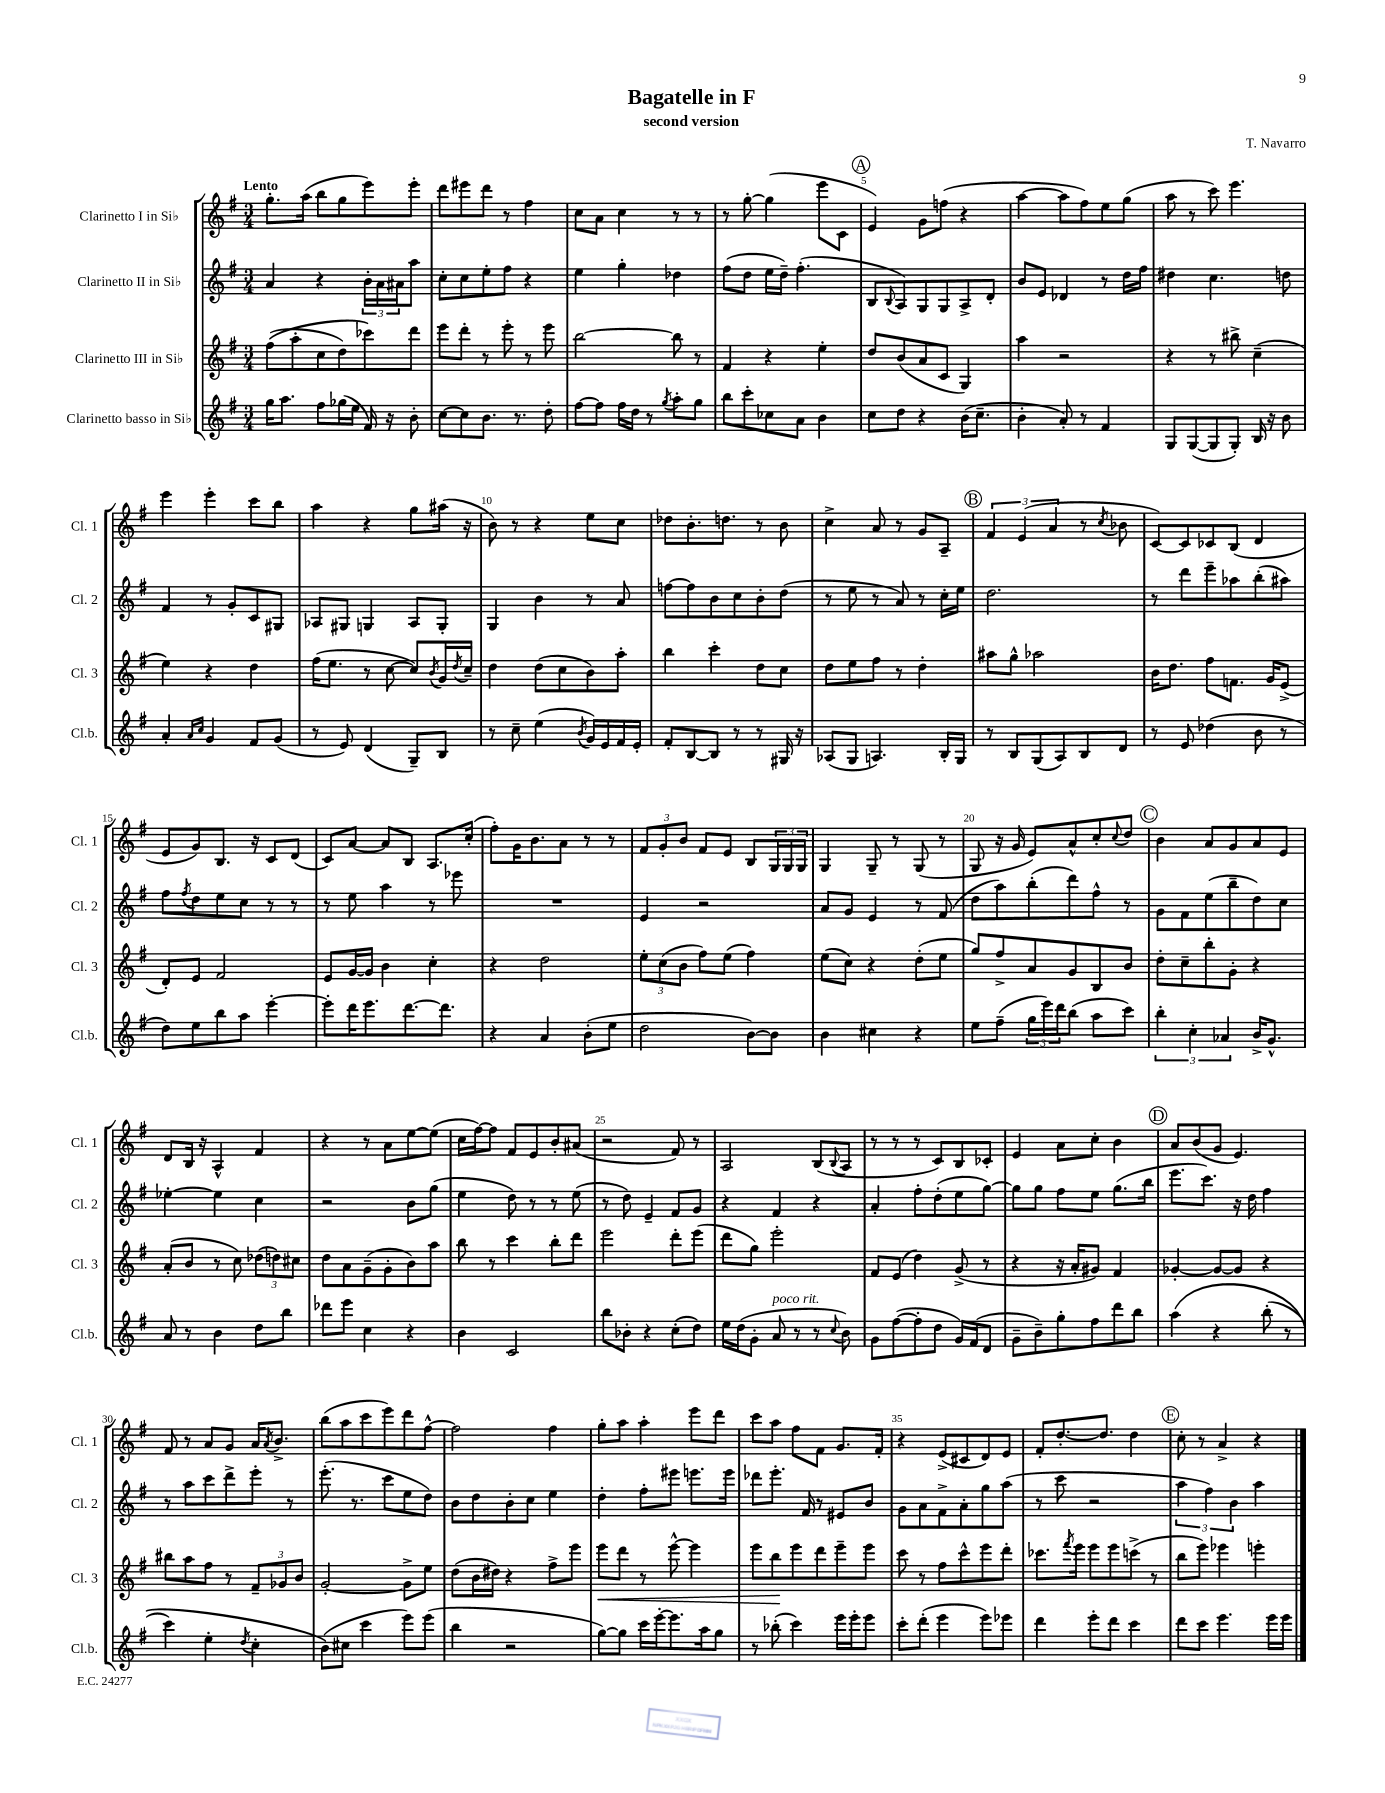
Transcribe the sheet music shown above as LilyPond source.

\header { title = "Bagatelle in F" composer = "T. Navarro" subtitle = "second version" }
<<
\new StaffGroup <<
\new Staff = "s0" \with { instrumentName = "Clarinetto I in Sib" shortInstrumentName = "Cl. 1" } {
    \clef treble \key g \major \numericTimeSignature \time 3/4 \tempo "Lento"
    g''8.-. a''16( b''8 g''8 e'''8) e'''8-. |
    d'''8 eis'''8 d'''8 r8 fis''4 |
    c''8 a'8 c''4 r8 r8 |
    r8 g''8~-. g''4( e'''8 c'8 |
    \mark \markup { \circle "A" } e'4) g'8 f''8( r4 |
    a''4~ a''8 fis''8) e''8 g''8( |
    a''8 r8 c'''8) e'''4. |
    e'''4 e'''4-. c'''8 b''8 |
    a''4 r4 g''8 ais''16( r16 |
    b'8) r8 r4 e''8 c''8 |
    des''8 b'8.-. d''8. r8 b'8 |
    c''4-> a'8 r8 g'8 a8-- |
    \mark \markup { \circle "B" } \tuplet 3/2 { fis'4 e'4( a'4 } r8 \acciaccatura { c''8 } bes'8 |
    c'8~) c'8 ces'8 b8( d'4 |
    e'8 g'8) b8. r16 c'8 d'8( |
    c'8) a'8~ a'8 b8 a8. c''16-.( |
    fis''8-.) g'16 b'8. a'8 r8 r8 |
    \tuplet 3/2 { fis'8 g'8-. b'8 } fis'8 e'8 b8 \tuplet 3/2 { g16 g16 g16 } |
    g4 g8-- r8 g8( r8 |
    g8 r16 g'16 e'8) a'8-^ c''8-. \appoggiatura { c''8 } d''8 |
    \mark \markup { \circle "C" } b'4 a'8 g'8 a'8 e'8 |
    d'8 b16 r16 a4-^ fis'4 |
    r4 r8 a'8 e''8~ e''8( |
    c''16 fis''16~) fis''8 fis'8 e'8 b'8-. ais'8( |
    r2 fis'8) r8 |
    a2 b8( \appoggiatura { b8 } a8 |
    r8 r8 r8 c'8) b8 ces'8-. |
    e'4 a'8 c''8-. b'4 |
    \mark \markup { \circle "D" } a'8 b'8( g'8 e'4.) |
    fis'8 r8 a'8 g'8 a'16 \acciaccatura { a'8 } b'8.-> |
    b''8( a''8 c'''8 e'''8) d'''8 fis''8~-^ |
    fis''2 fis''4 |
    g''8-. a''8 a''4-. e'''8 d'''8 |
    c'''8 a''8 fis''8 fis'8 g'8. fis'16-. |
    r4 e'8->( cis'8 d'8) e'8 |
    fis'8-. d''8.~-. d''8. d''4 |
    \mark \markup { \circle "E" } c''8-. r8 a'4-> r4 \bar "|." |
}
\new Staff = "s1" \with { instrumentName = "Clarinetto II in Sib" shortInstrumentName = "Cl. 2" } {
    \clef treble \key g \major \numericTimeSignature \time 3/4
    a'4 r4 \tuplet 3/2 { b'16-. a'16 ais'16 } a''8 |
    c''8-. c''8 e''8-. fis''8 r4 |
    e''4 g''4-. des''4 |
    fis''8( d''8 e''16 d''16--) fis''4.-.( |
    \mark \markup { \circle "A" } b8 \appoggiatura { b8 } a8) g8 g8 a8-> d'8-. |
    b'8 e'8 des'4 r8 d''16 fis''16 |
    dis''4 c''4. d''8 |
    fis'4 r8 g'8-. c'8 gis8 |
    aes8 gis8 g4 aes8 g8-. |
    g4 b'4 r8 a'8 |
    f''8~ f''8 b'8 c''8 b'8-. d''8( |
    r8 e''8 r8 a'8) r8 c''16-. e''16 |
    \mark \markup { \circle "B" } d''2. |
    r8 d'''8 e'''8-- aes''8 b''8-.( ais''8) |
    fis''8 \acciaccatura { fis''8 } d''8 e''8 c''8 r8 r8 |
    r8 e''8 a''4 r8 ees'''8 |
    R2. |
    e'4 r2 |
    a'8 g'8 e'4 r8 fis'8( |
    d''8 a''8) b''8-.( d'''8) fis''8-^ r8 |
    \mark \markup { \circle "C" } g'8 fis'8 e''8( b''8-- d''8) c''8 |
    ees''4~-. ees''4 c''4 |
    r2 b'8 g''8( |
    e''4 d''8) r8 r8 e''8( |
    r8 d''8) e'4-- fis'8 g'8 |
    r4 fis'4 r4 |
    a'4-. fis''8-. d''8-.( e''8 g''8~) |
    g''8 g''8 fis''8 e''8 g''8.( b''16 |
    \mark \markup { \circle "D" } e'''8. c'''8.) r16 d''16 fis''4 |
    r8 a''8 c'''8 d'''8-> e'''8-. r8 |
    e'''8.-.( r8. c'''8 e''8 d''8) |
    b'8 d''8 b'8-. c''8 e''4 |
    d''4-. fis''8-. eis'''8 e'''8. e'''16 |
    des'''8 e'''8.-. fis'16 r8 eis'8 b'8 |
    g'8 a'8 fis'8-> a'8-. g''8 a''8( |
    r8 c'''8 r2 |
    \mark \markup { \circle "E" } \tuplet 3/2 { a''4 fis''4) b'4 } a''4 \bar "|." |
}
\new Staff = "s2" \with { instrumentName = "Clarinetto III in Sib" shortInstrumentName = "Cl. 3" } {
    \clef treble \key g \major \numericTimeSignature \time 3/4
    fis''8(\( a''8-. c''8 d''8) ces'''8\) d'''8 |
    e'''8 d'''8-. r8 e'''8-. r8 e'''8 |
    b''2~ b''8 r8 |
    fis'4 r4 e''4-. |
    \mark \markup { \circle "A" } d''8 b'8( a'8 c'8 g4) |
    a''4 r2 |
    r4 r8 bis''8-> c''4--( |
    e''4) r4 d''4 |
    fis''16( e''8. r8 c''8~ c''8) \acciaccatura { b'8 } g'16 \acciaccatura { d''8 } c''16-- |
    d''4 d''8( c''8 b'8) a''8-. |
    b''4 c'''4-. d''8 c''8 |
    d''8 e''8 fis''8 r8 d''4-. |
    \mark \markup { \circle "B" } ais''8 g''8-^ aes''2 |
    b'16 d''8. fis''8 f'8. g'16 e'8->( |
    d'8-.) e'8 fis'2 |
    e'8 g'16~ g'16 b'4 c''4-. |
    r4 d''2 |
    \tuplet 3/2 { e''8-. c''8( b'8 } fis''8) e''8( fis''4) |
    e''8( c''8) r4 d''8-.( e''8 |
    g''8) fis''8-> a'8 g'8 b8 b'8 |
    \mark \markup { \circle "C" } d''8-. c''8-- b''8-. g'8-. r4 |
    a'8-.( b'8 r8 c''8) \tuplet 3/2 { des''8( d''8) cis''8 } |
    d''8 a'8 g'8--( g'8-. b'8) a''8 |
    b''8 r8 c'''4 b''8-. d'''8 |
    e'''2 d'''8-. e'''8( |
    d'''8 g''8) e'''2-. |
    fis'8 e'8( d''4) g'8->( r8 |
    r4 r16 a'16-. gis'8) fis'4 |
    \mark \markup { \circle "D" } ges'4~-. ges'8~ ges'8 r4 |
    bis''8 a''8 fis''8 r8 \tuplet 3/2 { fis'8-- ges'8 b'8 } |
    g'2~-. g'8-> e''8 |
    d''8( b'16 dis''16) r4 fis''8-> e'''8 |
    e'''8\< d'''8 r8 e'''8~-^ e'''4 |
    e'''8 b''8\! e'''8 d'''8 e'''8-- e'''8 |
    c'''8 r8 fis''8 c'''8-^ e'''8 d'''8-. |
    ces'''8. \acciaccatura { fis'''8 } e'''16 e'''8 e'''8 c'''8->( r8 |
    \mark \markup { \circle "E" } b''8 e'''8) ees'''4 e'''4-. \bar "|." |
}
\new Staff = "s3" \with { instrumentName = "Clarinetto basso in Sib" shortInstrumentName = "Cl.b." } {
    \clef treble \key g \major \numericTimeSignature \time 3/4
    g''16 a''8. fis''8 ges''16( e''16 fis'16) r16 b'8-. |
    c''8~ c''8 b'8. r8. d''8-. |
    fis''8~ fis''8 fis''16 d''16 r8 \acciaccatura { g''8 } a''8-. g''8 |
    b''8 c'''8-. ces''8 a'8 b'4 |
    \mark \markup { \circle "A" } c''8 d''8 r4 b'16( c''8.-- |
    b'4-. a'8-.) r8 fis'4 |
    g8 g8~( g8 g8-.) b16 r16 b'8 |
    a'4-. \grace { a'16 c''16 } g'4 fis'8 g'8( |
    r8 e'8) d'4( g8--) b8 |
    r8 c''8-- e''4( \acciaccatura { b'8 } g'16) e'16 fis'16 e'16-. |
    fis'8-. b8~ b8 r8 r8 gis16 r16 |
    aes8( g8 a4.) b16-. g16 |
    \mark \markup { \circle "B" } r8 b8 g8( a8) b8 d'8 |
    r8 e'8 des''4( b'8 r8 |
    d''8) e''8 b''8 a''8 e'''4~-. |
    e'''8-. d'''16 e'''8. d'''8.~ d'''8. |
    r4 a'4 b'8-.( e''8 |
    d''2 b'8~) b'8 |
    b'4 cis''4 r4 |
    e''8 fis''8--( \tuplet 3/2 { g''16 e'''16) d'''16 } b''8( a''8 c'''8) |
    \mark \markup { \circle "C" } \tuplet 3/2 { b''4-. c''4-. aes'4 } b'16-> g'8.-^ |
    a'8 r8 b'4 d''8 b''8 |
    des'''8 e'''8 c''4 r4 |
    b'4 c'2 |
    b''8 bes'8-. r4 c''8-.( d''8) |
    e''16 d''16( g'8-. a'8^\markup { \italic "poco rit." } r8 r8 \appoggiatura { c''8 } b'8) |
    g'8 fis''8~( fis''8-. d''8 g'16) fis'16( d'8 |
    g'8-- b'8--) g''8-. fis''8 d'''8 b''8 |
    \mark \markup { \circle "D" } a''4\( r4 b''8-.( r8 |
    c'''4) e''4-. \acciaccatura { d''8 } c''4-. |
    b'8(\) cis''8 c'''4 e'''8) e'''8( |
    b''4 r2 |
    g''8~) g''8 c'''16 e'''16~-. e'''8. a''16 g''8 |
    r8 bes''8-.( c'''4) e'''16 e'''16-. e'''8 |
    c'''8-. d'''8-.( e'''4 e'''8) ees'''8 |
    d'''4 e'''8-. d'''8 c'''4 |
    \mark \markup { \circle "E" } d'''8 c'''8 e'''4. e'''16 e'''16 \bar "|." |
}
>>
>>
\layout { \context { \Score \override BarNumber.break-visibility = ##(#f #t #t) barNumberVisibility = #(every-nth-bar-number-visible 5) } }
